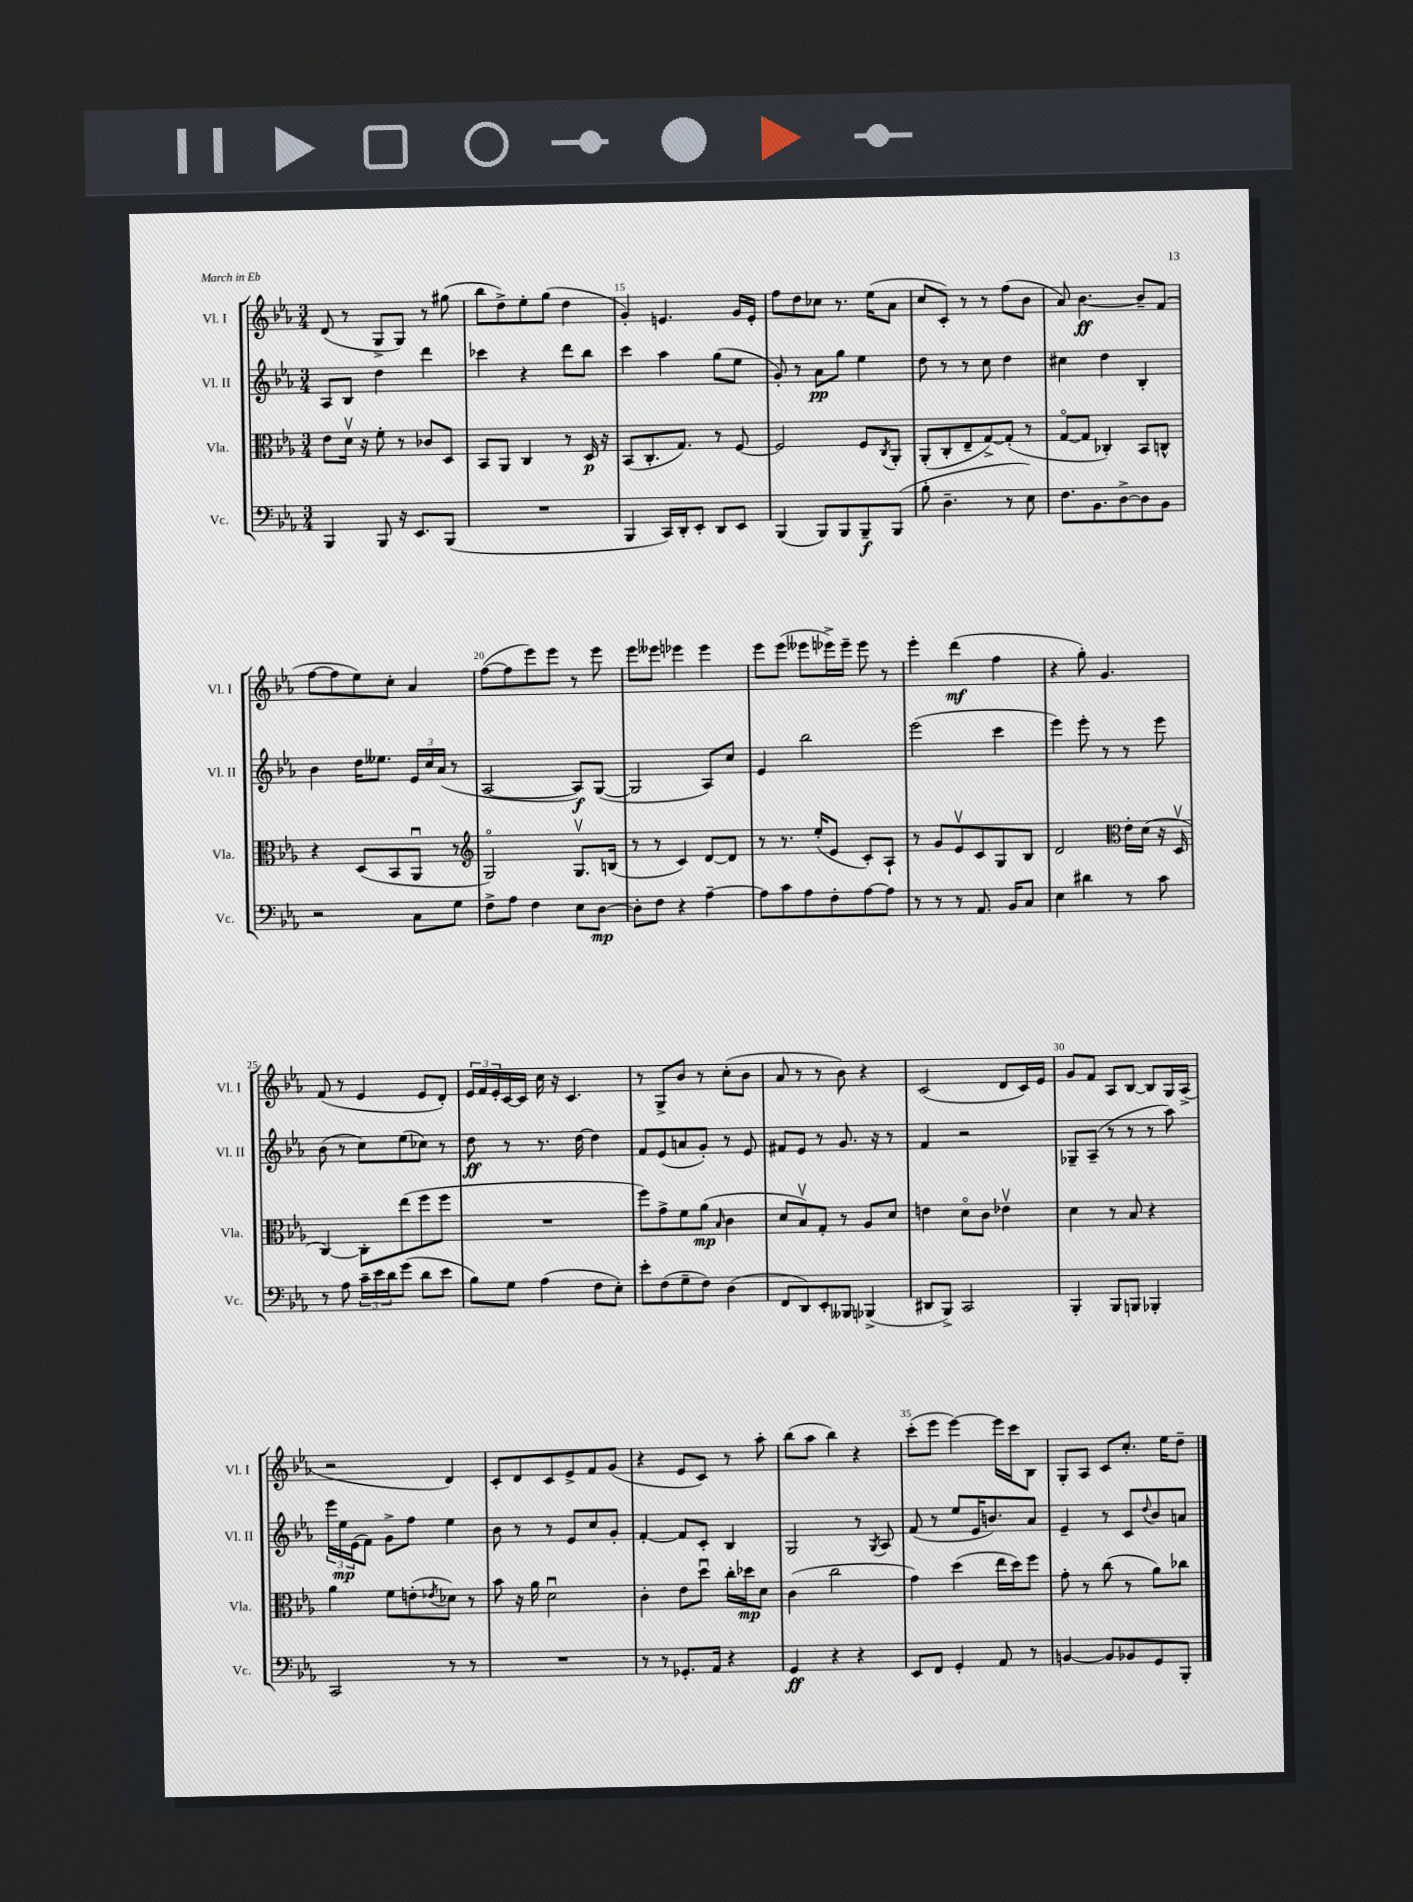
<<
\new StaffGroup <<
\new Staff = "s0" \with { instrumentName = "Vl. I" shortInstrumentName = "Vl. I" } {
    \clef treble \key ees \major \numericTimeSignature \time 3/4
    d'8( r8 g8-> g8) r8 gis''8( |
    bes''8 d''8->) ees''8-. g''8( d''4 |
    g'4-.) e'4. g'16 e'16-. |
    f''8 d''8 ces''8 r8. ees''16( aes'8 |
    c''8 c'8-.) r8 r8 f''8( bes'8 |
    aes'8) bes'4.~\ff bes'8-- f'8( |
    f''8~ f''8 ees''8) c''8-. aes'4 |
    f''8~( f''8 ees'''8) ees'''8 r8 ees'''8 |
    ees'''8 eeses'''8 ees'''4 ees'''4 |
    ees'''8 ees'''8( eeses'''8 ees'''16->) ees'''16-- ees'''8 r8 |
    ees'''4-. d'''4\mf( f''4 |
    r4 g''8-.) g'4. |
    f'8( r8 ees'4 ees'8 d'8-.) |
    \tuplet 3/2 { ees'16 f'16 ees'16-. } c'16~ c'16 c''16 r16 c'4. |
    r8 g8-> bes'8 r8 c''8-.( bes'8 |
    aes'8 r8 r8 bes'8) r4 |
    c'2( d'8 c'16) ees'16 |
    g'8 f'8 aes8 bes8~ bes8 g16 aes16->( |
    r2 d'4) |
    c'8-. d'8 c'8 ees'8-> f'8 g'8( |
    r4 ees'8 c'8) r8 aes''8-. |
    bes''8( aes''8 bes''4) r4 |
    c'''8-.( ees'''8 ees'''4~) ees'''16 c'''16 bes8 |
    g8-. aes8 c'8 c''8.-. ees''16 d''8-- \bar "|." |
}
\new Staff = "s1" \with { instrumentName = "Vl. II" shortInstrumentName = "Vl. II" } {
    \clef treble \key ees \major \numericTimeSignature \time 3/4
    aes8 bes8 d''4 d'''4 |
    ces'''4 r4 d'''8 bes''8 |
    c'''4 aes''4 g''8( ees''8 |
    g'8-.) r8 aes'8\pp g''8 ees''4 |
    d''8 r8 r8 c''8 d''4 |
    cis''4 d''4 bes4-. |
    bes'4 d''16 eeses''8. \tuplet 3/2 { ees'16 c''16 aes'16( } r8 |
    aes2~ aes8\f) g8~( |
    g2 aes8) c''8 |
    ees'4 bes''2 |
    ees'''2( c'''4 |
    ees'''4) ees'''8-. r8 r8 ees'''8 |
    bes'8( r8 c''8) ees''8( ces''8) r8 |
    d''8\ff r8 r8. d''16~ d''4 |
    f'8 ees'8( a'8 g'8-.) r8 ees'8 |
    fis'8 ees'8 r8 g'8. r16 r8 |
    f'4 r2 |
    ges8-- aes8--( r8 r8 r8 aes''8) |
    \tuplet 3/2 { ees'''16 ees''16\mp ees'16( } f'8) g'8-> f''8 ees''4 |
    bes'8 r8 r8 ees'8 c''8 g'8-. |
    f'4~-. f'8 c'8-. bes4 |
    g2 r8 \acciaccatura { g8 } aes8 |
    f'8( r8 ees''8 ees'16 b'8.) aes'8 |
    ees'4-- r8 c'8 \appoggiatura { d''8 } bes'8 a'8 \bar "|." |
}
\new Staff = "s2" \with { instrumentName = "Vla." shortInstrumentName = "Vla." } {
    \clef alto \key ees \major \numericTimeSignature \time 3/4
    ees'8 d'16\upbow r16 f'8-. r8 ces'8 d8 |
    bes,8 aes,8 c4 r8 d16\p r16 |
    bes,8( c8.-. g8.) r8 f8~ |
    f2 f8 \acciaccatura { c8 } aes,8-. |
    aes,8-.( c8-. ees8-- g8~->) g8-.( r8 |
    g8~\flageolet g8 ces4-.) bes,8 c8-^ |
    r4 d8( bes,8 aes,8\downbow r8 |
    \clef treble g2\flageolet) g8.\upbow b16( |
    r8 r8 c'4) d'8~ d'8 |
    r8 r8. ees''16-.( ees'8 c'8-.) aes8-! |
    r8 g'8 ees'8\upbow c'8 g8 bes8 |
    d'2 \clef alto ees'16-. d'16( r16 d16\upbow |
    c4~) c8-. ees''8( f''8 f''8 |
    R2. |
    f''8) g'8-> f'8 aes'8\mp( \grace { bes16 } c'4 |
    d'8 bes8\upbow) g8-. r8 aes8 d'8 |
    e'4 d'8\flageolet c'8 ees'4\upbow |
    d'4 r8 bes8 r4 |
    aes'4 f'8 e'8-.( \acciaccatura { ees'8 } des'8) r8 |
    bes'8 r16 aes'16 d'2\downbow |
    c'4-. ees'8 d''8\downbow c''16-. des''16\mp d'8 |
    c'4( c''2 |
    g'4) d''4( ees''16 d''16) f''8 |
    g'8-. r8 c''8( r8 aes'8) ces''8 \bar "|." |
}
\new Staff = "s3" \with { instrumentName = "Vc." shortInstrumentName = "Vc." } {
    \clef bass \key ees \major \numericTimeSignature \time 3/4
    bes,,4 bes,,8 r16 ees,8. bes,,8( |
    R2. |
    bes,,4 c,16) d,16-. ees,8-. d,8 ees,8 |
    bes,,4( bes,,8) bes,,8 bes,,8--\f bes,,8( |
    bes8-. d4.-- r8 ees8) |
    f8. bes,8. d8~-> d8 bes,8 |
    r2 c8 g8 |
    f8-> aes8 f4 ees8 d8~\mp |
    d8-. f8 r4 aes4~-- |
    aes8 c'8 aes8 f8-. aes8~ aes8 |
    r8 r8 r8 aes,8. bes,16 c8 |
    ees4 dis'4 r8 c'8 |
    r8 aes8 \tuplet 3/2 { c'16-- ees'16 d'16 } g'8( d'8 ees'8 |
    bes8) g8 aes4( f8 ees8-.) |
    ees'8-. f8( g8-- f8) d4( |
    f,8 d,8) ees,8-. beses,,8 bes,,4->( |
    dis,8 bes,,8->) c,2 |
    bes,,4-. bes,,8 b,,8 bes,,4-. |
    c,2 r8 r8 |
    R2. |
    r8 r8 ges,8.-. aes,16 r4 |
    g,4\ff r4 r4 |
    ees,8 f,8 g,4-. aes,8 r8 |
    b,4~ b,8 bes,8 g,8 bes,,8-. \bar "|." |
}
>>
>>
\layout { \context { \Score currentBarNumber = #13 \override BarNumber.break-visibility = ##(#f #t #t) barNumberVisibility = #(every-nth-bar-number-visible 5) } }
